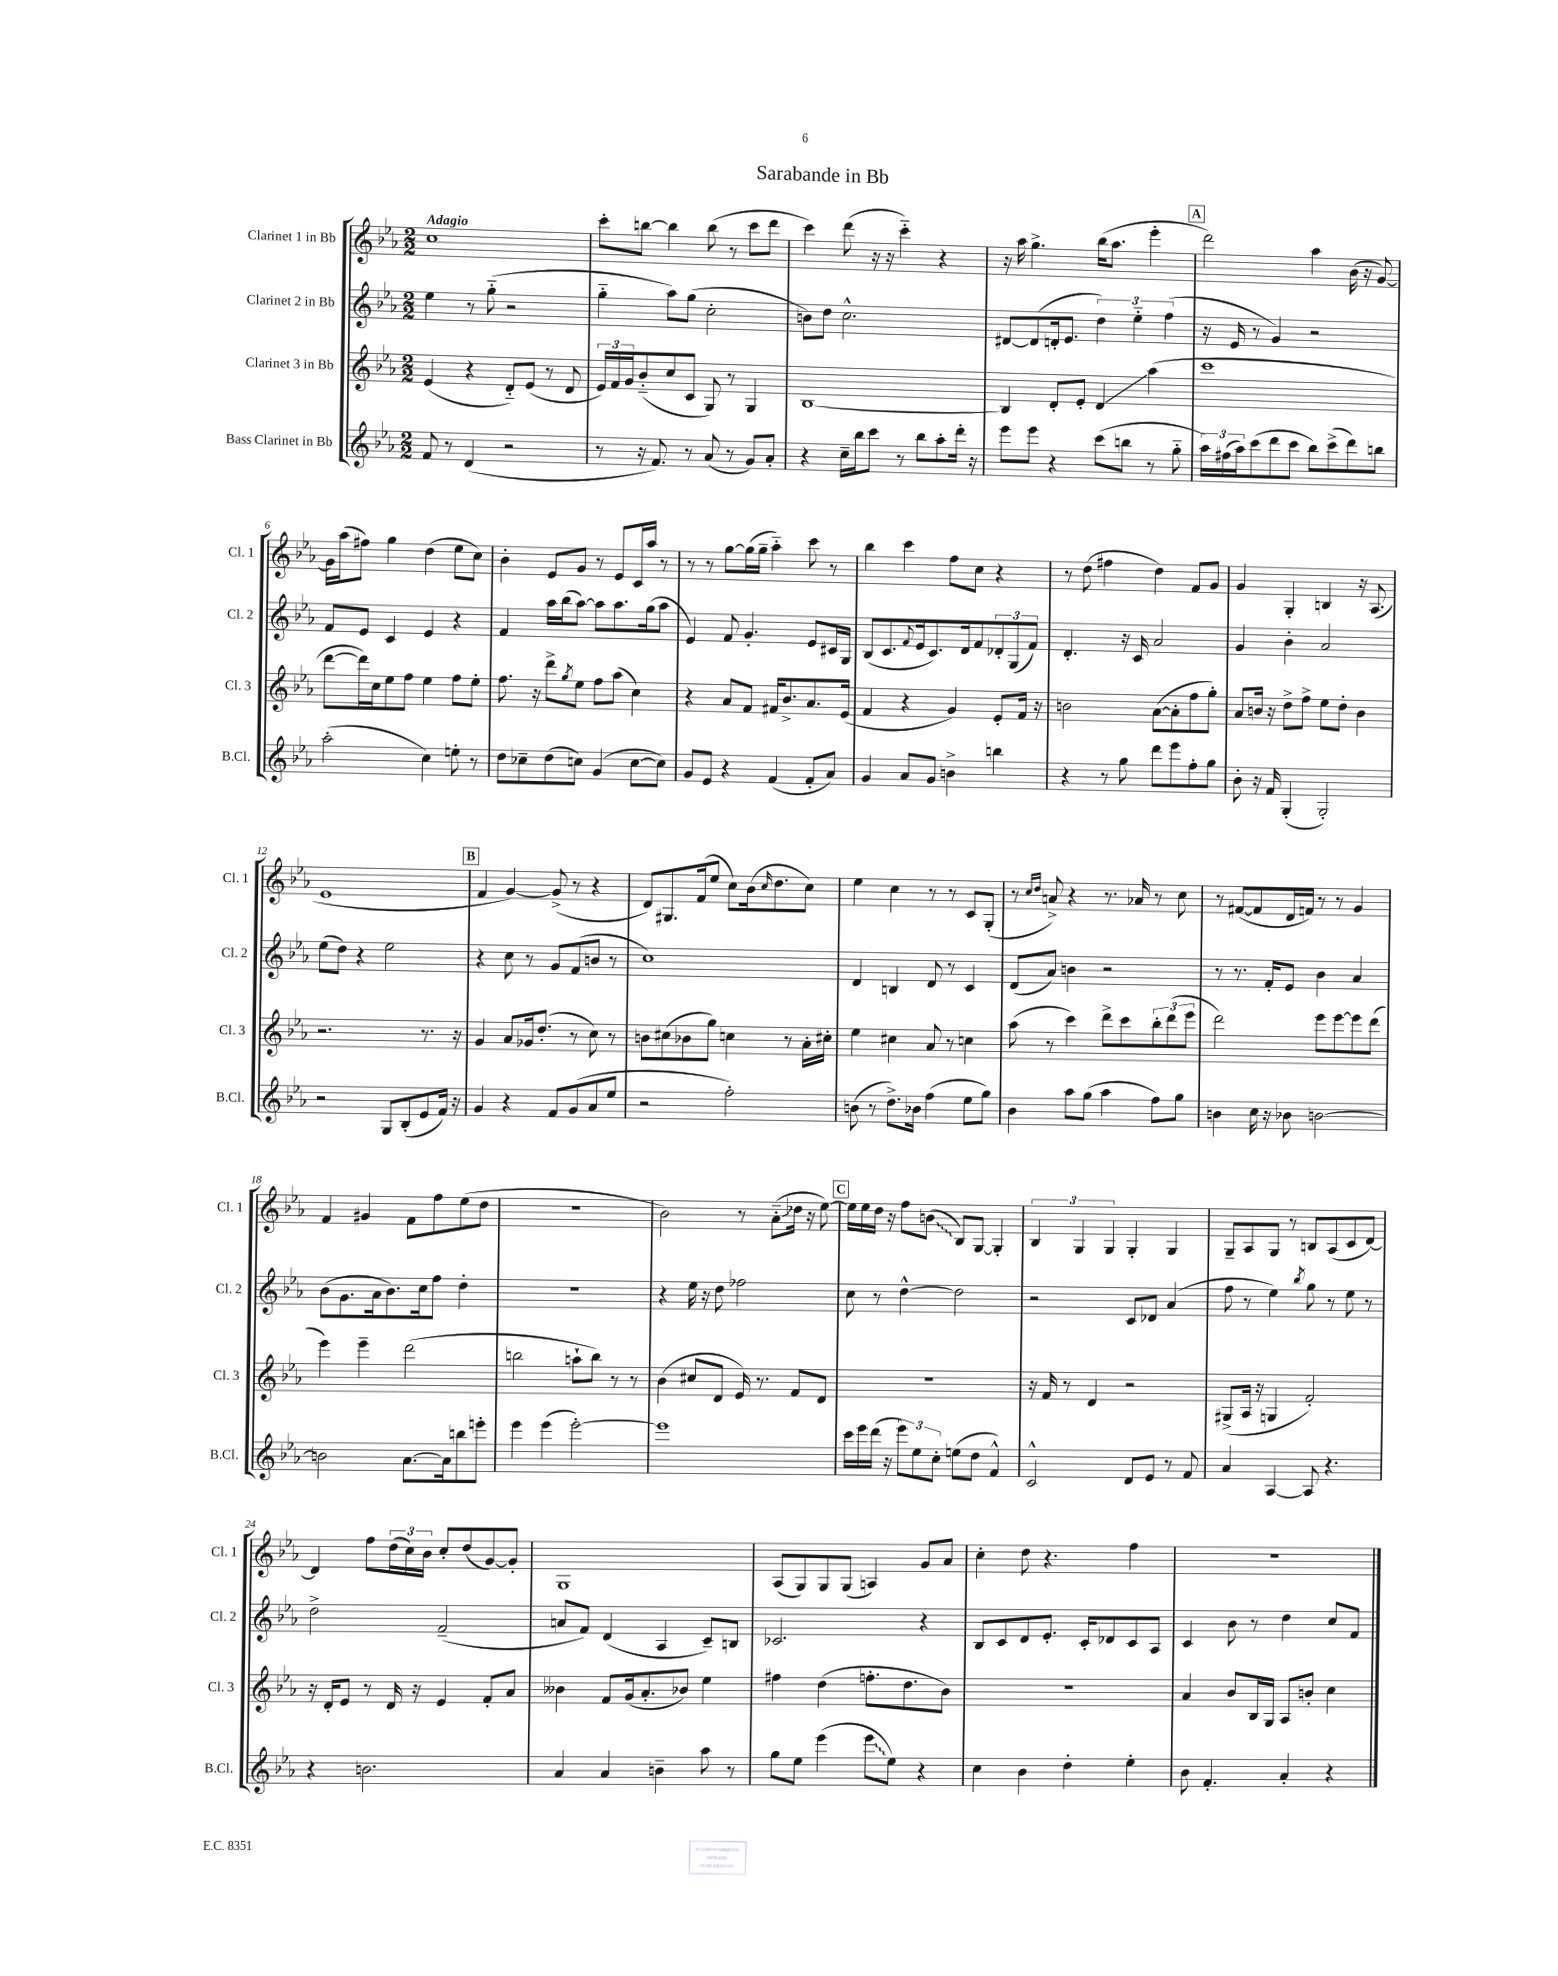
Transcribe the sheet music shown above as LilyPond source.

\header { title = "Sarabande in Bb" }
<<
\new StaffGroup <<
\new Staff = "s0" \with { instrumentName = "Clarinet 1 in Bb" shortInstrumentName = "Cl. 1" } {
    \clef treble \key ees \major \numericTimeSignature \time 2/2 \tempo "Adagio"
    c''1 |
    c'''8-. b''8~ b''4 b''8( r8 c'''8 d'''8 |
    c'''4) d'''8( r16 r16 c'''4-_) r4 |
    r16 aes''16 g''4.-> bes''16( aes''8. ees'''4-. |
    \mark \markup { \box "A" } d'''2) aes''4 bes'16( r16 g'8~) |
    g'16 aes''16( fis''8) g''4 d''4( ees''8 c''8) |
    bes'4-. ees'8 g'8 r8 ees'8 c'16 aes''16 r8 |
    r8 r8 g''8~ g''16( g''16-- aes''4-_) c'''8 r8 |
    bes''4 c'''4 f''8 c''8 r4 |
    r8 d''8( fis''4 d''4) f'8 g'8 |
    g'4 g4-. b4 r16 aes8.( |
    ees'1 |
    \mark \markup { \box "B" } f'4 g'4~) g'8->( r8 r4 |
    d'8) gis8. f'16( ees''8 c''8) bes'16( \grace { c''16 } d''8. c''8) |
    ees''4 c''4 r8 r8 c'8 g8-.( |
    r8 \grace { c''16 d''16 } a'8->) r4 r8. aes'16 r8 c''8 |
    r8 fis'8~( fis'8 d'16 f'16) r8 r8 g'4 |
    f'4 gis'4 f'8 f''8 ees''8( d''8 |
    r1 |
    bes'2) r8 aes'8-_\glissando( des''16 r16 ees''8~) |
    \mark \markup { \box "C" } ees''16 ees''16 d''16 r16 f''8 \once \override Glissando.style = #'zigzag b'8\glissando( bes8) g8~ g4-. |
    \tuplet 3/2 { bes4 g4 g4 } g4-. g4 |
    g8-- aes8 g8 r8 b8 aes8( c'8 d'8~) |
    d'4 f''8 \tuplet 3/2 { d''16( c''16) bes'16 } c''8-. d''8( g'8~) g'8-. |
    g1 |
    aes8( g8) g8 g8( a4) g'8 aes'8 |
    c''4-. d''8 r4. f''4 |
    r1 \bar "|." |
}
\new Staff = "s1" \with { instrumentName = "Clarinet 2 in Bb" shortInstrumentName = "Cl. 2" } {
    \clef treble \key ees \major \numericTimeSignature \time 2/2
    ees''4 r8 g''8-_( r2 |
    g''4-_ aes''8) g''8( c''2-. |
    b'8) d''8 c''2.-^ |
    dis'8~ dis'8( d'16-. ees'8. \tuplet 3/2 { d''4) ees''4-_ f''4( } |
    \mark \markup { \box "A" } r16 ees'16 r8 g'4) r2 |
    f'8 ees'8 c'4 ees'4 r4 |
    f'4 aes''16 bes''16( aes''8~) aes''8 aes''8. g''16( aes''8 |
    ees'4) f'8 g'4.-. ees'8 cis'16 g16 |
    bes8( c'8. \appoggiatura { f'8 } ees'16 c'8.) d'16 f'8 \tuplet 3/2 { des'8-. g8( f'8) } |
    d'4.-. r16 c'16 aes'2 |
    g'4 bes'4-. aes'2 |
    ees''8( d''8) r4 ees''2 |
    \mark \markup { \box "B" } r4 c''8 r8 g'8 f'8( b'8 r8 |
    c''1) |
    d'4 b4 d'8 r8 c'4 |
    d'8( aes'8) b'4 r2 |
    r8 r8. f'16-. ees'8 bes'4 aes'4 |
    bes'8( g'8. aes'16 bes'8.) c''16 f''8 d''4-. |
    R1 |
    r4 ees''16 r16 d''8 fes''2 |
    \mark \markup { \box "C" } c''8 r8 d''4~-^ d''2 |
    r2 c'8 des'8 aes'4( |
    f''8 r8 ees''4) \acciaccatura { bes''8 } g''8 r8 ees''8 r8 |
    d''2-> f'2--( |
    a'8 f'8) d'4( aes4 c'8--) b8 |
    ces'2. r4 |
    bes8 c'8 d'8 ees'8.-. c'16-. des'8 c'8 aes8 |
    c'4 bes'8 r8 d''4 c''8 f'8 \bar "|." |
}
\new Staff = "s2" \with { instrumentName = "Clarinet 3 in Bb" shortInstrumentName = "Cl. 3" } {
    \clef treble \key ees \major \numericTimeSignature \time 2/2
    ees'4( r4 d'8-_) ees'8( r8 d'8 |
    \tuplet 3/2 { ees'16) f'16 g'16 } bes'8-_( c''8 c'8 g8) r8 g4 |
    bes1~ |
    bes4 d'8-. ees'8-. d'4\glissando aes''4( |
    \mark \markup { \box "A" } c'''1 |
    d'''8~ d'''16) c''16 ees''8 f''8 ees''4 f''8 ees''8-. |
    f''8. r16 d'''8-> \acciaccatura { g''8 } ees''8 f''8 aes''8( c''4) |
    r4 aes'8 f'8 fis'16 bes'8.-> aes'8. ees'16( |
    f'4 r4 g'4) ees'8-. f'16 r16 |
    b'2 aes'8~( aes'8-. f''8 g''8-.) |
    aes'8 b'16 r16 d''8-> f''8-> ees''8 d''8-. b'4 |
    r2. r8. r16 |
    \mark \markup { \box "B" } g'4 aes'8 ges'16 d''8.-.( r8 c''8) r8 |
    b'8 cis''8( bes'8 g''8) c''4 r8 aes'16-. cis''16-. |
    ees''4 cis''4 aes'8 r8 c''4 |
    aes''8( r8 c'''4) d'''8-> c'''8 \tuplet 3/2 { bes''8-. d'''8( ees'''8 } |
    d'''2) ees'''8 ees'''8~ ees'''8 d'''8( |
    ees'''4) ees'''4-- d'''2( |
    b''2 a''8-! b''8) r8 r8 |
    bes'4( cis''8 d'8 ees'16) r8. f'8 d'8 |
    \mark \markup { \box "C" } R1 |
    r16 f'16 r8 d'4 r2 |
    gis8->( aes16 r16 g4 f'2-.) |
    r16 d'16-. ees'8 r8 d'16 r16 ees'4 f'8-. aes'8 |
    beses'4 f'8 g'16( aes'8.-. bes'8) ees''4 |
    fis''4 d''4( f''8.-. d''8. bes'8) |
    r1 |
    aes'4 bes'8 bes16 g16 aes8 b'8-. c''4 \bar "|." |
}
\new Staff = "s3" \with { instrumentName = "Bass Clarinet in Bb" shortInstrumentName = "B.Cl." } {
    \clef treble \key ees \major \numericTimeSignature \time 2/2
    f'8 r8 d'4( r2 |
    r8 r16 f'8.) r8 aes'8( r8 g'8) aes'8-. |
    r4 c''16-- bes''16 c'''8 r8 bes''8 aes''8-. d'''16-. r16 |
    ees'''8 ees'''8 r4 c'''8( b''8 r8 g''8-_ |
    \mark \markup { \box "A" } \tuplet 3/2 { aes''16) fis''16( aes''16) } c'''8( d'''8 c'''8 bes''8) c'''8->( d'''8) b''8 |
    aes''2-.( c''4) e''8-. r8 |
    d''8 ces''8-- d''8( c''8) g'4( c''8~ c''8) |
    g'8 ees'8 r4 f'4( f'8-. aes'8) |
    g'4 aes'8 g'8 b'4-> b''4 |
    r4 r8 g''8 d'''8 ees'''8 f''8-. g''8 |
    bes'8-. r16 f'16 g4-.( g2-.) |
    r2 g8 bes8-.( ees'8 f'16) r16 |
    \mark \markup { \box "B" } g'4 r4 f'8 g'8( aes'8 ees''8 |
    r2 f''2-.) |
    b'8( r8 d''8.->) bes'16 f''4( ees''8 g''8) |
    bes'4 aes''8 g''8( aes''4 f''8) g''8 |
    b'4 c''16 r16 bes'8 b'2~ |
    b'2 aes'8.~ aes'16 b''8 e'''8-. |
    ees'''4 ees'''4( ees'''2~-.) |
    ees'''1 |
    \mark \markup { \box "C" } c'''16 ees'''16 d'''16( r16 \tuplet 3/2 { ees'''8) ees''8 c''8-. } e''8( d''8 f'4-^) |
    c'2-^ d'8 ees'8 r8 f'8 |
    aes'4 aes4~ aes8 r4. |
    r4 b'2. |
    aes'4 aes'4 b'4-- aes''8 r8 |
    g''8 ees''8 ees'''4( \once \override Glissando.style = #'zigzag ees'''8\glissando ees''8) r4 |
    c''4 bes'4 d''4-. ees''4-. |
    bes'8 f'4.-. aes'4-. r4 \bar "|." |
}
>>
>>
